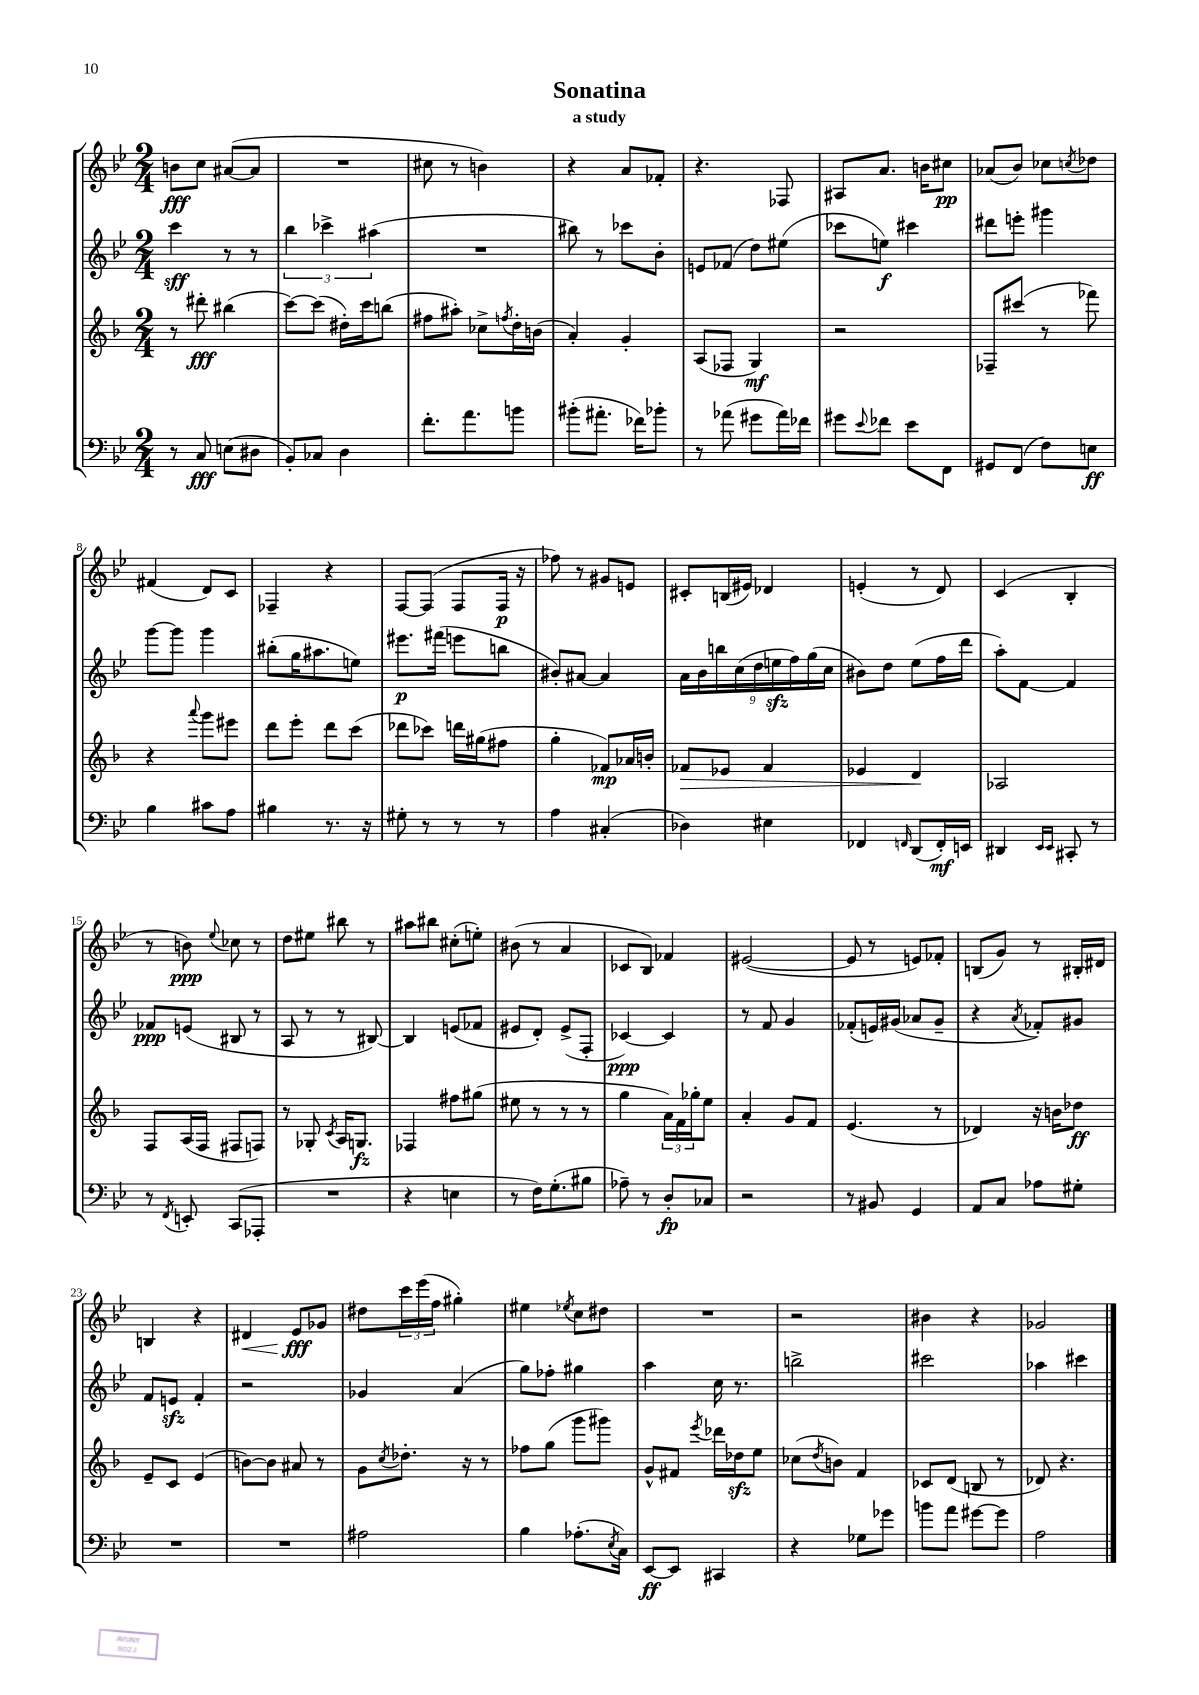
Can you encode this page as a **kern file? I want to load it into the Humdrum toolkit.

**kern	**kern	**kern	**kern
*staff4	*staff3	*staff2	*staff1
*clefF4	*clefG2	*clefG2	*clefG2
*k[b-e-]	*k[b-]	*k[b-e-]	*k[b-e-]
*M2/4	*M2/4	*M2/4	*M2/4
8r	8r	4ccc	8b
8C	8ddd#'	.	8cc
(8E	(4bb#	8r	([8a#
8D#	.	8r	8a#]
=	=	=	=
8BB-')	[8ccc)	6bb-	2r
8C-	(8ccc]	.	.
.	.	6ccc-^	.
4D	16dd#')	.	.
.	16ccc	.	.
.	.	(6aa#	.
.	(8bb	.	.
=	=	=	=
8.f'	8ff#	2r	8cc#
.	8aa#')	.	8r
8.a	.	.	.
.	8cc-^	.	4b)
.	8qff	.	.
8b	16dd'	.	.
.	(16b	.	.
=	=	=	=
(8b#'	4a')	8bb#)	4r
8.a#'	.	8r	.
.	4g'	8ccc-	8a
16f-)	.	.	.
8b-'	.	8b-'	8f-'
=	=	=	=
8r	(8A	8e	4.r
(8a-	8F-	(8f-	.
8g#	4G)	8dd)	.
16a-)	.	(8ee#	8F-
16f-	.	.	.
=	=	=	=
8g#	2r	8ccc-	8A#
8qqe-	.	.	.
8f-	.	8ee)	8.a
8e-	.	4ccc#	.
.	.	.	16b
8FF	.	.	8cc#
=	=	=	=
8GG#	8F-~	8ddd#	(8a-
(8FF	(8ccc#	8eee'	8b-)
8F)	8r	4ggg#	8cc-
.	.	.	8qcc
8E	8fff-)	.	8dd-
=	=	=	=
4B-	4r	[8ggg	(4f#
.	.	8ggg]	.
.	8qqaaa	.	.
8c#	8ggg	4ggg	8d)
8A	8eee#	.	8c
=	=	=	=
4B#	8ddd	(8bb#'	4F-~
.	8eee'	16gg	.
.	.	8.aa#	.
8.r	8ddd	.	4r
.	(8ccc	8ee)	.
16r	.	.	.
=	=	=	=
8G#'	8ddd-	8.eee#	[8F
8r	8ccc-)	.	(8F]
.	.	(16fff#	.
8r	16ddd	8eee	8F
.	(16gg#	.	.
8r	8ff#	8bb	16F
.	.	.	16r
=	=	=	=
4A	4gg'	8b#')	8ff-)
.	.	[8a#	8r
(4C#'	8f-)	4a#]	8g#
.	16a-	.	8e
.	16b'	.	.
=	=	=	=
4D-)	8f-	18a	8c#'
.	.	18b-	.
.	.	18bb	.
.	8e-	.	(16B
.	.	(18cc	.
.	.	.	16e#)
.	.	18dd	.
4E#	4f-	.	4d-
.	.	18ee	.
.	.	18ff)	.
.	.	(18gg	.
.	.	18cc	.
=	=	=	=
4FF-	4e-	8b#)	(4e'
.	.	8dd	.
16qqFF	.	.	.
(8DD	4d	(8ee-	8r
16FF')	.	16ff	8d)
16EE	.	16ddd	.
=	=	=	=
4DD#	2A-	8aa')	(4c
.	.	[8f	.
16qqEE-	.	.	.
16qqEE-	.	.	.
8CC#'	.	4f]	4B-'
8r	.	.	.
=	=	=	=
8r	8F	8f-	8r
8qFF	.	.	.
8EE'	(16A	(8e	8b)
.	16F	.	.
.	.	.	8qqee-
(8CC	8F#	8B#	8cc-
8AAA-'	8F)	8r	8r
=	=	=	=
2r	8r	8A	8dd
.	8G-'	8r	8ee#
.	8qc	.	.
.	16A	8r	8bb#
.	8.G	.	.
.	.	[8B#)	8r
=	=	=	=
4r	4F-	4B#]	8aa#
.	.	.	8bb#
4E	8ff#	(8e	(8cc#'
.	(8gg#	8f-	8ee')
=	=	=	=
8r	8ee#	8e#	(8b#
16F)	8r	8d')	8r
(8.G'	.	.	.
.	8r	(8e#^	4a
8B#	8r	8F'	.
=	=	=	=
8A-~)	4gg	[4c-)	8c-
8r	.	.	8B-)
8D'	24a)	4c-]	4f-
.	24f	.	.
.	24gg-'	.	.
8C-	8ee	.	.
=	=	=	=
2r	4a'	8r	([2e#
.	.	8f	.
.	8g	4g	.
.	8f	.	.
=	=	=	=
8r	(4.e	(8f-'	8e#]
8BB#	.	16e)	8r
.	.	(16g#	.
4GG	.	8a-	8e)
.	8r	8g#~	8f-'
=	=	=	=
8AA	4d-)	4r	(8B
8C	.	.	8g)
.	.	8qa	.
8A-	16r	8f-')	8r
.	16b	.	.
8G#'	8dd-	8g#	16B#'
.	.	.	16d#
=	=	=	=
2r	8e~	8f	4B
.	8c	8e	.
.	(4e	4f'	4r
=	=	=	=
2r	[8b)	2r	4d#
.	8b]	.	.
.	8a#	.	8e-
.	8r	.	8g-
=	=	=	=
2A#	8g	4g-	8dd#
.	8qcc	.	.
.	8.dd-'	.	24ccc
.	.	.	(24eee-
.	.	.	24ff
.	.	(4a	4gg#')
.	16r	.	.
.	8r	.	.
=	=	=	=
4B-	8ff-	8gg)	4ee#
.	(8gg	8ff-'	.
.	.	.	8qee-
(8.A-'	8ggg	4gg#	8cc
.	8ggg#)	.	8dd#
8qE-	.	.	.
16C)	.	.	.
=	=	=	=
[8EE-	8g^^	4aa	2r
8EE-]	8f#	.	.
.	8qeee	.	.
4CC#	16ddd-	16cc	.
.	16dd-	8.r	.
.	8ee	.	.
=	=	=	=
4r	(8cc-	2bb^	2r
.	8qdd	.	.
.	8b)	.	.
8G-	4f	.	.
8g-	.	.	.
=	=	=	=
8b	8c-	2ccc#	4b#
8a	(8d	.	.
[8g#	8B	.	4r
8g#]	8r	.	.
=	=	=	=
2A	8d-)	4aa-	2g-
.	4.r	.	.
.	.	4ccc#	.
==	==	==	==
*-	*-	*-	*-
